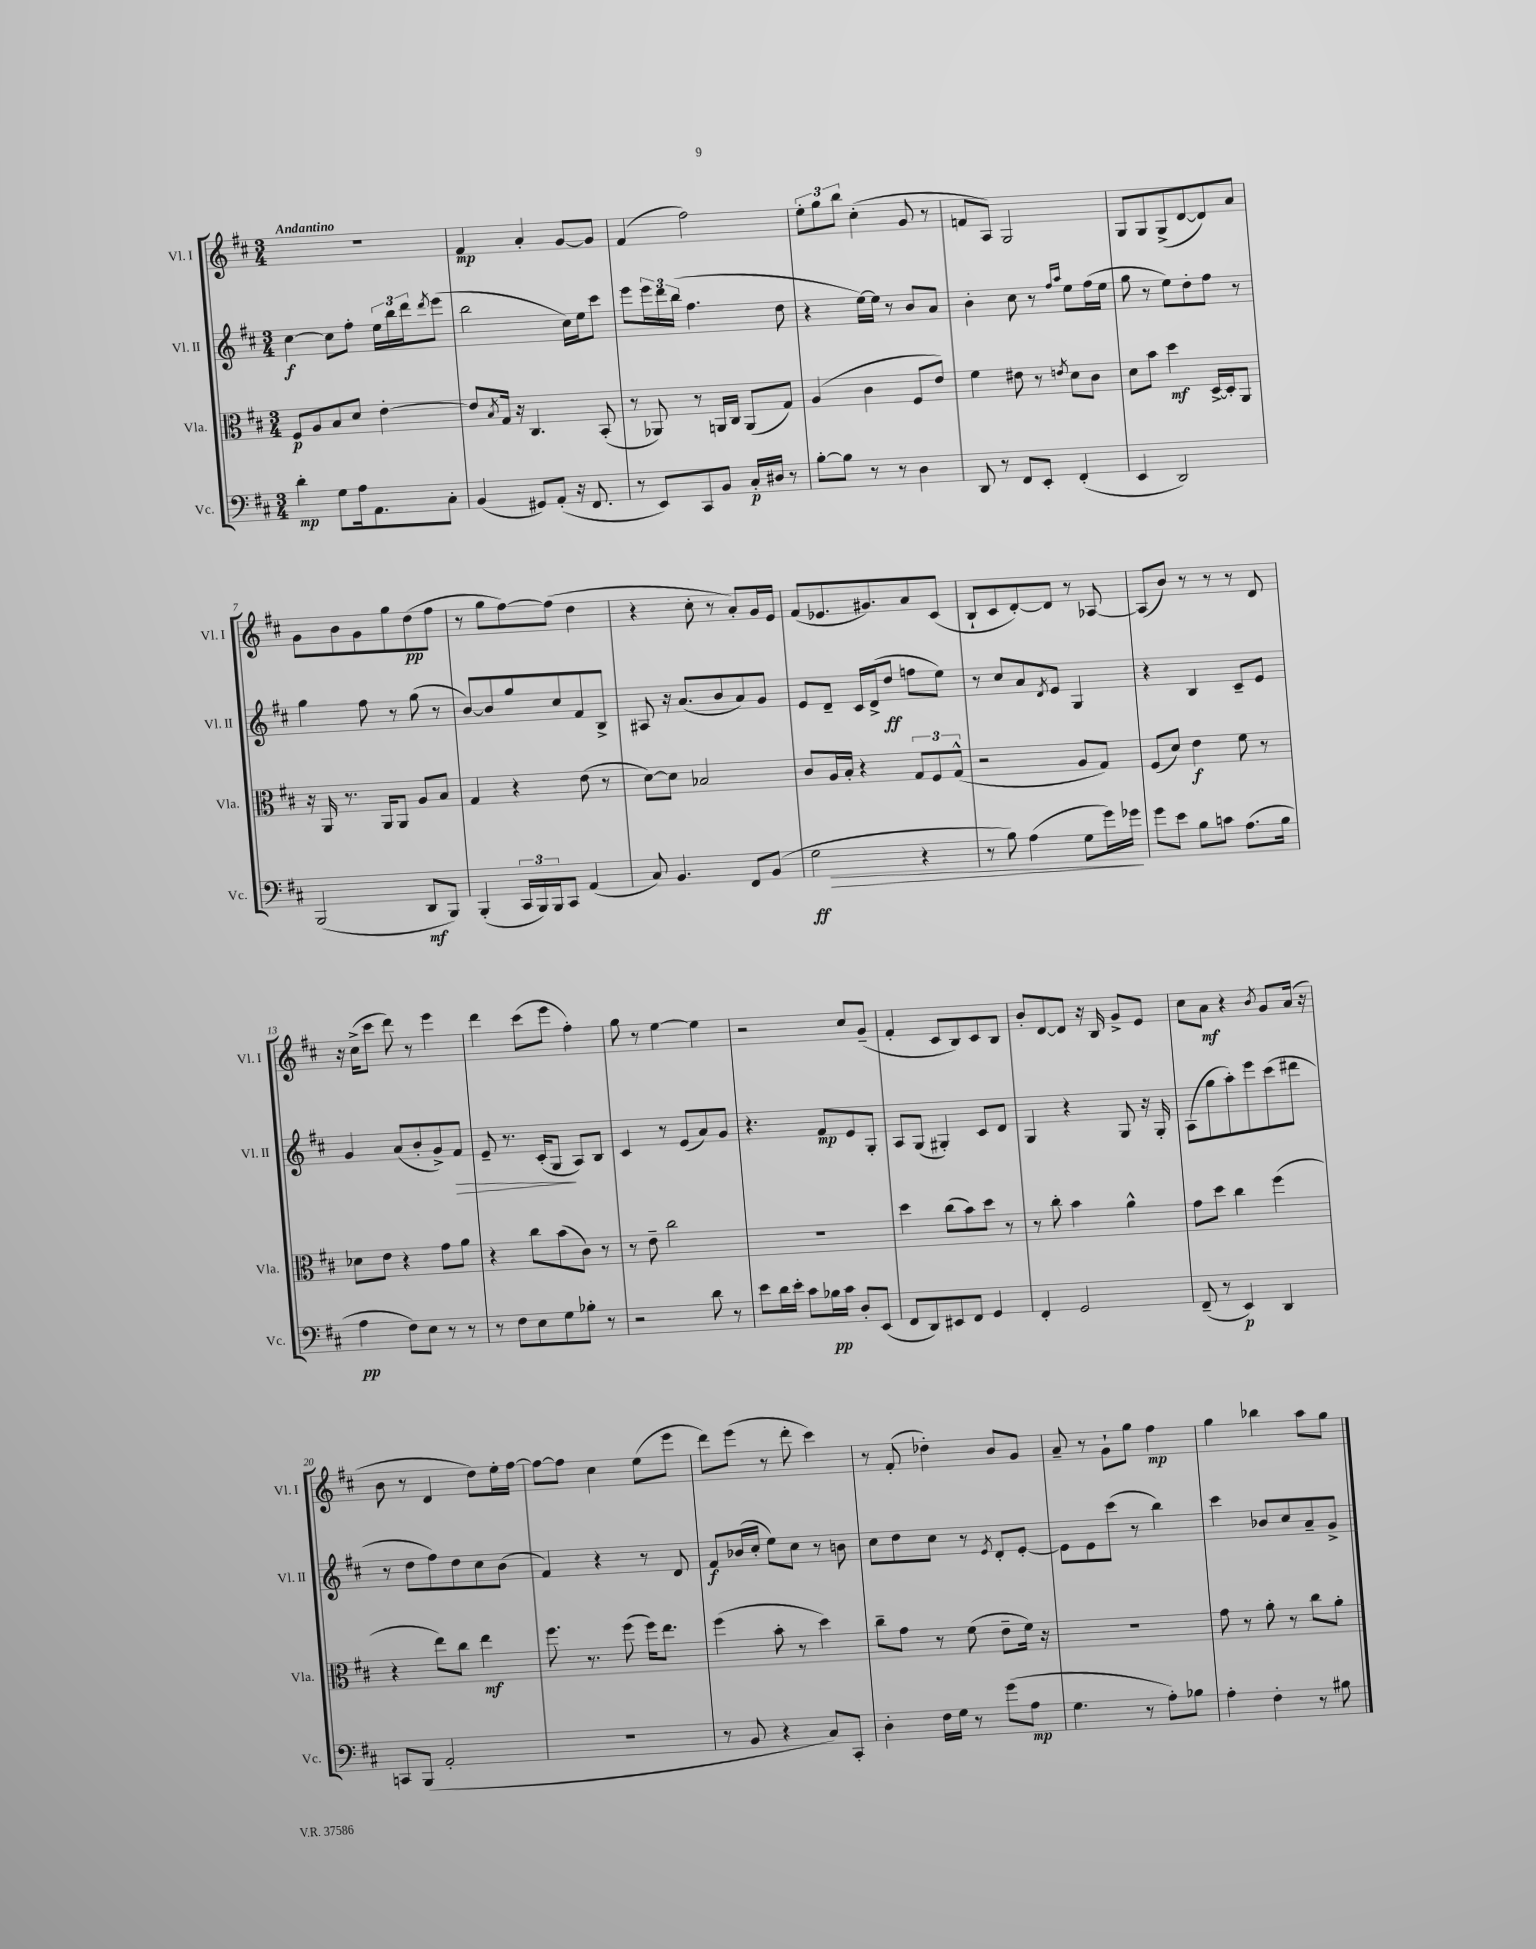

**kern	**kern	**kern	**kern
*staff4	*staff3	*staff2	*staff1
*clefF4	*clefC3	*clefG2	*clefG2
*k[f#c#]	*k[f#c#]	*k[f#c#]	*k[f#c#]
*M3/4	*M3/4	*M3/4	*M3/4
4d'\	8F#/L	[4cc#\	2.r
.	8A/	.	.
8G\L	8B/	8cc#\]L	.
16A\k	8d/J	8ff#'\J	.
8.AA\	.	.	.
.	[4e'\	24ee\LL	.
.	.	24bb\	.
.	.	24ddd\J	.
.	.	8qddd/	.
8C#'\J	.	(8eee\J	.
=	=	=	=
(4BB/	8e/]L	2bb\	4f#/
.	8qB/	.	.
.	16G/Jk	.	.
.	16r	.	.
8GG#/L)	4.C#/	.	4a'/
(8AA'/J	.	.	.
16r	.	16cc#\LL)	[8g/L
8.FF#/	.	16ee\J	.
.	(8BB'/	8ccc#\J	8g/]J
=	=	=	=
8r	8r	8eee\L	(4f#/
8EE/L)	8AA-/)	24eee\L	.
.	.	24ddd\	.
.	.	(24bb\JJ	.
8CC#/	8r	4.ff#\	2ff#\)
8BB/J	16AA/LL	.	.
.	16C#/JJ	.	.
16C#'/LL	(8AA/L	.	.
16D#/JJ	.	.	.
8r	8G/J)	8dd\	.
=	=	=	=
[8B'\L	(4A/	4r	12ee'\L
.	.	.	12gg\
8B\]J	.	.	.
.	.	.	12bb\J
8r	4c#\	[16ee\LL)	(4cc#'\
.	.	16ee\]JJ	.
8r	.	8r	.
4D\	8F#/L	8b/L	8g/
.	8e/J)	8a/J	8r
=	=	=	=
8DD/	4f#\	4b'\	8f/L
8r	.	.	8A/J)
8FF#/L	8e#\	8cc#\	2G/
8EE'/J	8r	8r	.
.	.	16qqff#/LL	.
.	8qe/	16qqaa/JJ	.
(4FF#'/	8d\L	8ee\L	.
.	8c#\J	(16ff#\L	.
.	.	16ee\JJ	.
=	=	=	=
4EE/	8d\L	8gg\	8G/L
.	8b\J	8r	8G/
2DD/)	4dd\	8ee\L)	(8G^/
.	.	8dd'\	[8d/
.	[16D^/LL	8ff#\J	8d/])
.	16D'/]J	.	.
.	8AA/J	8r	8a/J
=	=	=	=
(2BBB/	16r	4gg\	8g\L
.	16AA/	.	.
.	8.r	.	8b\
.	.	8ff#\	8g\
.	16AA/LK	.	.
.	8AA/J	8r	8gg\
8DD/L	8A/L	(8gg\	(8dd\
8BBB/J)	8B/J	8r	8ff#\J
=	=	=	=
(4BBB'/	4G/	[8b/L)	8r
.	.	8b/]	8gg\L
24CC#/LL	4r	8gg/	[8ff#\)
24BBB/)	.	.	.
24BBB/J	.	.	.
8CC#/J	.	8cc#/	(8ff#\]J
(4AA/	(8e\	8f#/	4dd\
.	8r	8B^/J	.
=	=	=	=
8C#/)	[8d\L)	8A#/	4r
4.BB/	8d\]J	16r	.
.	.	(8.a/L	.
.	2B-/	.	8cc#'\
.	.	8b/	8r
8FF#/L	.	8a/)	8a'/L)
(8BB/J	.	8g/J	16g/L
.	.	.	16e/JJ
=	=	=	=
2G\	8c#/L	8e/L	(8f#/L
.	16A/L	8d~/J	8.e-/
.	16B'/JJ	.	.
.	4r	16c#/LL	.
.	.	(16d^/J	8.g#/)
.	.	8dd/J	.
4r	12G/L	8ff\L	8a/
.	12F#/	.	.
.	.	8ee\J)	(8c#/J
.	(12G^^/J	.	.
=	=	=	=
8r	2r	8r	8B`/L
8B\)	.	8cc#/L	8c#/
(4A\	.	8a/	[8d'/)
.	.	8qd/	.
.	.	8e/J	8d/]J
8G\L	8A/L	4G/	8r
16g\L)	8G/J)	.	[8A-/
16g-\JJ	.	.	.
=	=	=	=
8g\L	(8F#/L	4r	(8A-/]L
8e\J	8d/J)	.	8b/J)
8B\L	4e\	4B/	8r
8c\J	.	.	8r
(8.A\L	8f#\	8c#~/L	8r
.	8r	8e/J	8d/
16B\Jk	.	.	.
=	=	=	=
4A\	8d-\L	4g/	16r
.	.	.	(16cc#^\LK
.	8e\J	.	8ccc#\J
8F#\L)	4r	(8a/L	8ddd\)
8E\J	.	8b'/	8r
8r	8g\L	8g^/)	4eee\
8r	8a\J	8f#/J	.
=	=	=	=
8r	4r	8e~/	4ddd\
8F#\L	.	8.r	.
8E\	8cc#\L	.	(8ccc#\L
.	.	(16c#'/LK	.
8G\	(8b\	8G/J	8eee\J
8B-'\J	8c#\J)	8A/L)	4ff#'\)
8r	8r	8B/J	.
=	=	=	=
2r	8r	4c#/	8gg\
.	8e~\	.	8r
.	2cc#\	8r	[4ee\
.	.	(8e/L	.
8d\	.	8a/)	4ee\]
8r	.	8g/J	.
=	=	=	=
8e\L	2.r	4.r	2r
16d\L	.	.	.
16e'\JJ	.	.	.
8c#\L	.	.	.
16B-\L	.	8f#/L	.
16c#\JJ	.	.	.
8D'/L	.	8e/	8cc#/L
(8EE/J	.	8G'/J	(8g~/J
=	=	=	=
8FF#/L	4dd\	8A/L	4f#'/
8DD/)	.	(8G/J	.
8EE#/	(8cc#\L	4G#'/)	8c#/L
8FF#/J	8b\)	.	8B/)
4GG/	8dd\J	8c#/L	8c#/
.	8r	8d/J	8B/J
=	=	=	=
4FF#'/	8r	4G/	8b'/L
.	8cc#'\	.	[8d/
2GG/	4b\	4r	8d/]J
.	.	.	16r
.	.	.	16B/
.	4a^^\	8G/	8g^/L
.	.	16r	8e/J
.	.	16G'/	.
=	=	=	=
(8FF#~/	8g\L	(8A\L	8cc#\L
8r	8dd\J	8gg\	8a\J
4EE/)	4cc#\	8aa'\)	4r
.	.	8eee\	.
.	.	.	8qb/
4DD/	(4ff#\	(8ccc#\	8g/L
.	.	8ddd#\J	(16a/Jk
.	.	.	16r
=	=	=	=
8CC/L	4r	8r	8b\
(8BBB/J	.	8dd\L	8r
2AA'/	8ee\L)	8ff#\)	4d/
.	8cc#\J	8dd\	.
.	4ee\	8cc#\	8dd\L)
.	.	(8b\J	16ee'\L
.	.	.	[16ff#\JJ
=	=	=	=
2.r	8.ff#\	4f#/)	8ff#\_L
.	.	.	8ff#\]J
.	8.r	.	.
.	.	4r	4cc#\
.	(8ff#\	.	.
.	16ff#\LK)	8r	(8ee\L
.	8.ee\J	.	.
.	.	8d/	8eee\J
=	=	=	=
8r	(4ff#\	8f#/L	8ddd\L)
8BB/	.	(16b-/L	(8eee\J
.	.	16cc#'/JJ	.
4r	8b'\	8ee\L)	8r
.	8r	8cc#\J	8ddd'\
8C#/L)	4dd\)	8r	4ccc#\)
8CC#'/J	.	8b\	.
=	=	=	=
4D'\	8cc#~\L	8cc#\L	8r
.	8g\J	8dd\	(8f#'/
16F#\LL	8r	8cc#\J	4dd-'\)
16G\JJ	.	.	.
8r	(8f#\	8r	.
.	.	8qe/	.
(8g\L	8e~\L	8d'/L	8b/L
8A\J	16f#\Jk)	[8e'/J	8g/J
.	16r	.	.
=	=	=	=
4.G\	2.r	8e\]L	8a~/
.	.	8e\	8r
.	.	(8ccc#\J	8g`\L
8r	.	8r	8gg\J
8A'\L)	.	4bb\)	4ff#\
8B-\J	.	.	.
=	=	=	=
4A'\	8g\	4ccc#\	4gg\
.	8r	.	.
4F#'\	8a'\	8b-/L	4bb-\
.	8r	8cc#/	.
8r	8cc#\L	8a~/	8aa\L
8B#\	8a'\J	8g^/J	8gg\J
==	==	==	==
*-	*-	*-	*-
